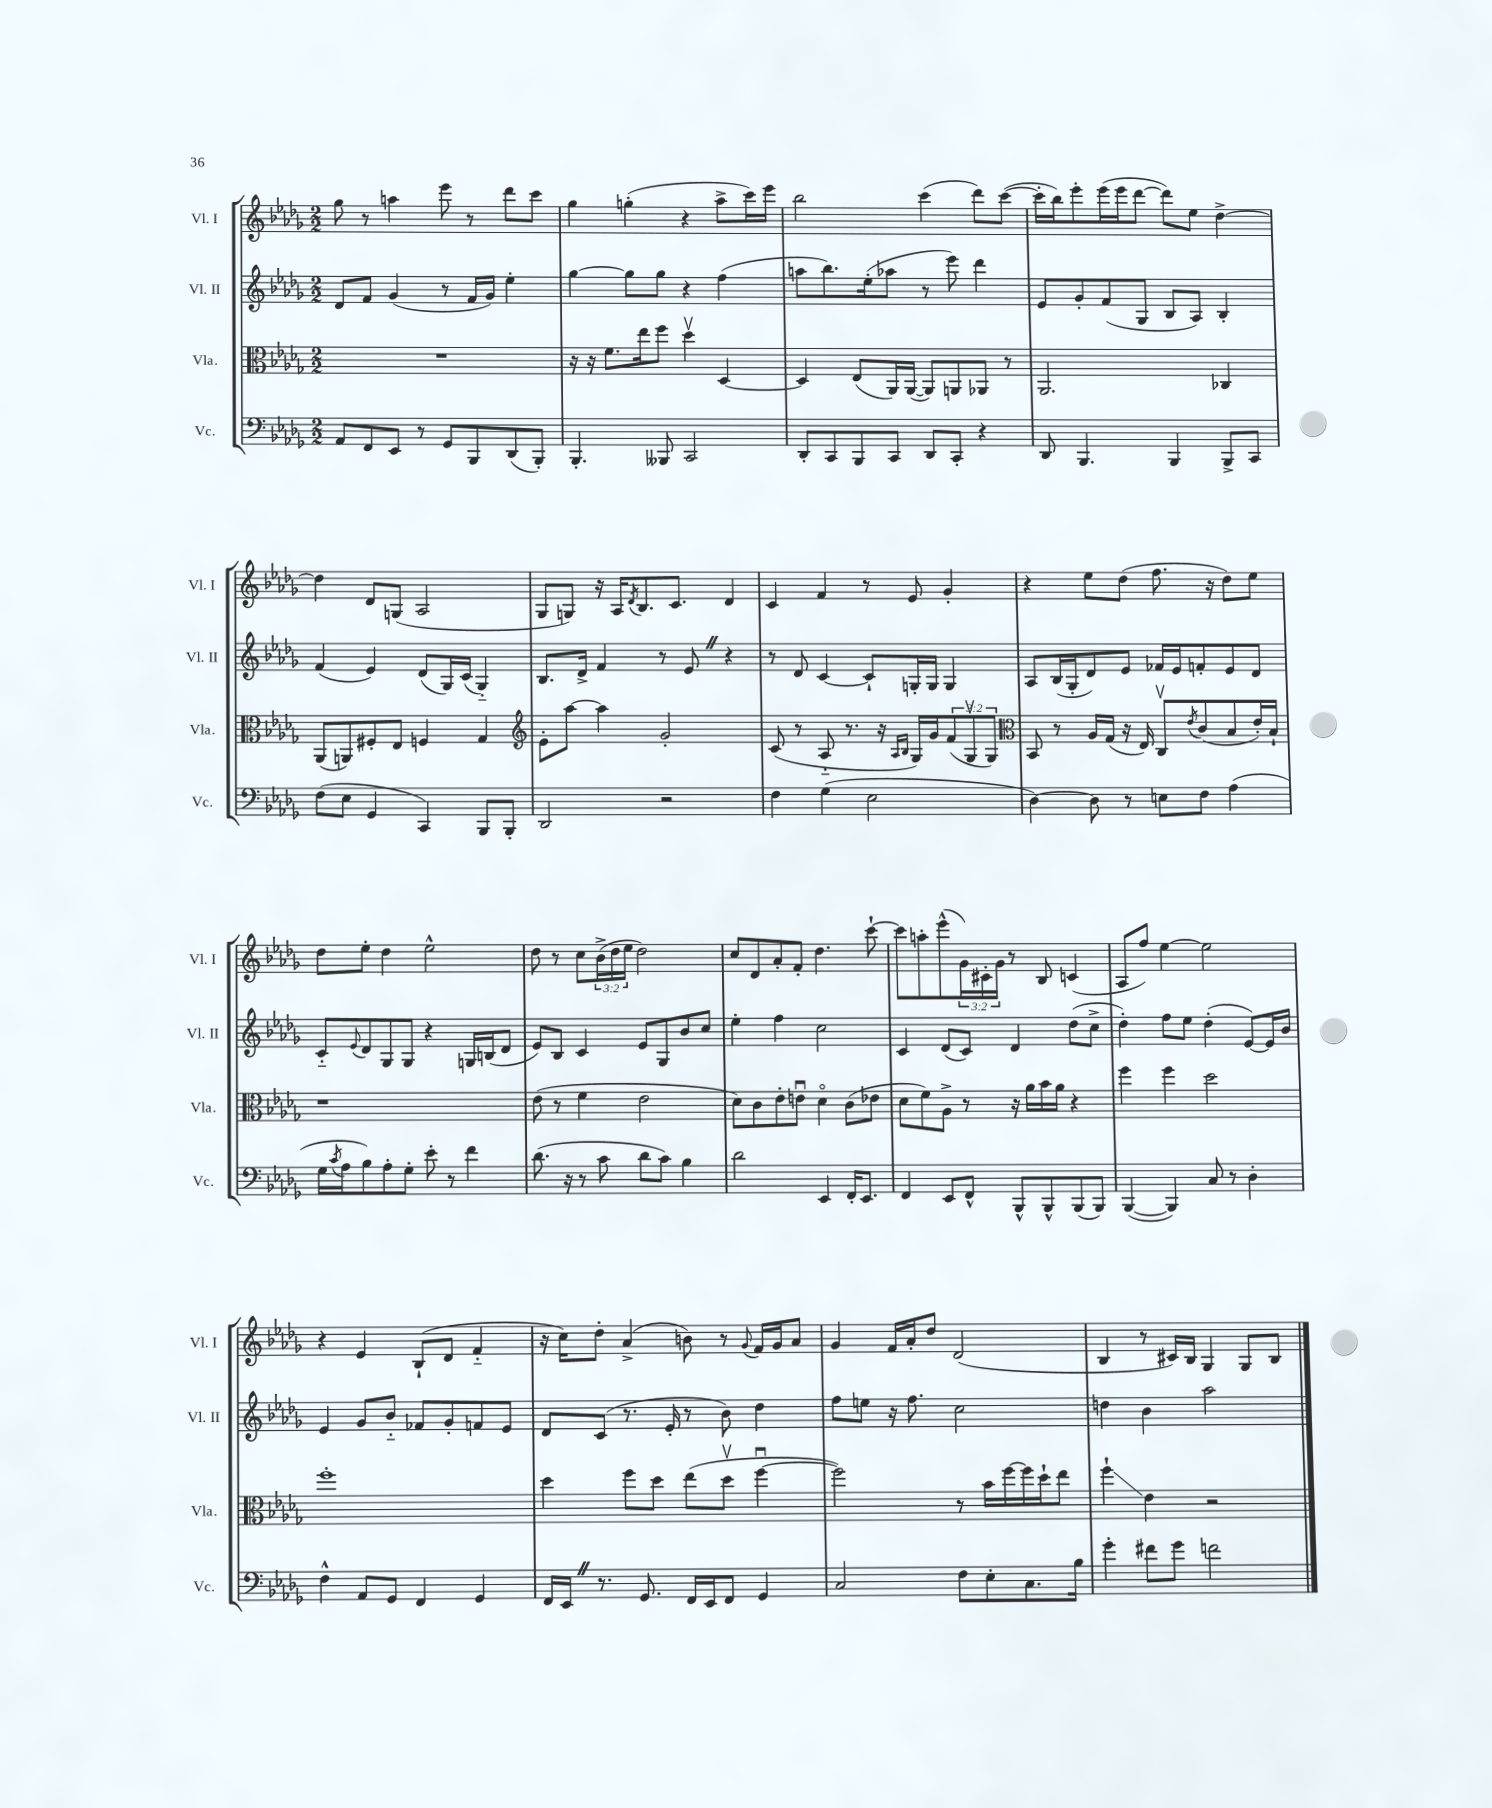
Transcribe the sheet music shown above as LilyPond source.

<<
\new StaffGroup <<
\new Staff = "s0" \with { instrumentName = "Vl. I" shortInstrumentName = "Vl. I" } {
    \clef treble \key des \major \numericTimeSignature \time 2/2 \override Staff.TupletNumber.text = #tuplet-number::calc-fraction-text
    ges''8 r8 a''4 ees'''8 r8 des'''8 c'''8 |
    ges''4 g''4-.( r4 aes''8-> c'''16) ees'''16 |
    bes''2 c'''4( des'''8) c'''8~( |
    c'''16-. bes''16) ees'''8-. ees'''16( ees'''16 des'''8~ des'''8) ees''8 des''4~-> |
    des''4 des'8 g8( aes2 |
    ges8 g8) r16 aes16 \acciaccatura { des'8 } bes8. c'8. des'4 |
    c'4 f'4 r8 ees'8 ges'4-. |
    r4 ees''8 des''8( f''8. r16 des''8) ees''8 |
    des''8 ees''8-. des''4 ees''2-^ |
    des''8 r8 c''8 \tuplet 3/2 { bes'16->( des''16 ees''16 } des''2) |
    c''8 des'8 aes'8-. f'8-. des''4. c'''8~-! |
    c'''8 a''8-. ees'''8-^( \tuplet 3/2 { ges'16) cis'16-. ges'16 } r8 bes8 c'4( |
    aes8 f''8) ees''4~ ees''2 |
    r4 ees'4 bes8-!( des'8 f'4-_ |
    r16 c''16) des''8-. aes'4->( b'8) r8 \appoggiatura { ges'8 } f'16 ges'16 aes'8 |
    ges'4 f'16 aes'16-. des''8 des'2( |
    bes4 r8 cis'16) bes16 ges4 ges8 bes8 \bar "|." |
}
\new Staff = "s1" \with { instrumentName = "Vl. II" shortInstrumentName = "Vl. II" } {
    \clef treble \key des \major \numericTimeSignature \time 2/2
    des'8 f'8 ges'4( r8 f'16 ges'16) ees''4-. |
    ges''4~ ges''8 ges''8 r4 f''4( |
    a''8 bes''8.) ees''16-.( aes''8 r8 ees'''8) des'''4 |
    ees'8 ges'8-. f'8( ges8 bes8 aes8) bes4-. |
    f'4( ees'4) des'8( ges16) c'16( ges4-_) |
    bes8. des'16-> f'4 r8 ees'8 \once \override BreathingSign.text = \markup { \musicglyph "scripts.caesura.straight" } \breathe r4 |
    r8 des'8 c'4~ c'8-! g16-. g16 g4 |
    aes8 bes16( ges16-. des'8) ees'8 fes'16 ees'16 f'8-. ees'8 des'8 |
    c'8-_ \appoggiatura { ees'8 } des'8 ges8 ges8 r4 g16 b16( des'8 |
    ees'8) bes8 c'4 ees'8 ges8 bes'8 c''8 |
    ees''4-. f''4 c''2 |
    c'4 des'8( c'8) des'4 des''8( c''8-> |
    des''4-.) f''8 ees''8 des''4-.( ees'8~) ees'16 bes'16 |
    ees'4 ges'8 bes'8-_ fes'8 ges'8-. f'8 ees'8 |
    des'8 c'8( r8. ees'16-. r8 bes'8) des''4 |
    f''8 e''8 r16 f''8. c''2 |
    d''4 bes'4 aes''2 \bar "|." |
}
\new Staff = "s2" \with { instrumentName = "Vla." shortInstrumentName = "Vla." } {
    \clef alto \key des \major \numericTimeSignature \time 2/2 \override Staff.TupletNumber.text = #tuplet-number::calc-fraction-text
    R1 |
    r16 r16 f'8. ees''16 f''8 des''4\upbow des4~ |
    des4 ees8( aes,16) aes,16~( aes,8) a,8 aes,8 r8 |
    aes,2. ces4 |
    aes,8( a,8) fis8-. ees8 f4 ges4 |
    \clef treble ees'8-. aes''8~ aes''4 ges'2-. |
    c'8( r8 aes8-_ r8. r16 \grace { aes16 bes16 } ges16) ges'16 \tuplet 3/2 { f'8( ges8\upbow ges8) } |
    \clef alto bes,8 r8 aes16 ges16( r16 ees16) c8\upbow \acciaccatura { ees'8 } c'8( bes8 ees'16-.) bes16-! |
    r1 |
    ees'8( r8 f'4 ees'2 |
    des'8) c'8 ees'8-. e'8\downbow des'4\flageolet c'8( ees'8 |
    des'8 f'8) aes8-> r8 r16 aes'16 bes'16 aes'16 r4 |
    f''4 f''4 des''2 |
    f''1-. |
    des''4 f''8 des''8 ees''8( des''8\upbow f''4~\downbow |
    f''2) r8 bes'16 f''16~ f''16 des''16-! ees''8 |
    f''4-!\glissando ees'4 r2 \bar "|." |
}
\new Staff = "s3" \with { instrumentName = "Vc." shortInstrumentName = "Vc." } {
    \clef bass \key des \major \numericTimeSignature \time 2/2
    aes,8 f,8 ees,8 r8 ges,8 bes,,8 des,8( bes,,8-.) |
    bes,,4.-. beses,,8 c,2 |
    des,8-. c,8 bes,,8 c,8 des,8 c,8-. r4 |
    des,8 bes,,4. bes,,4 bes,,8-> c,8 |
    f8( ees8 ges,4 c,4) bes,,8 bes,,8-. |
    des,2 r2 |
    f4 ges4( ees2 |
    des4~) des8 r8 e8 f8 aes4( |
    ges16 \acciaccatura { c'8 } aes16 bes8) aes8-. ges8-. ees'8-. r8 f'4 |
    des'8.( r16 r8 c'8 des'8 c'8) bes4 |
    des'2 ees,4 f,16-. ees,8. |
    f,4 ees,8 f,8-^ bes,,8-^ bes,,8-^ bes,,8( bes,,8) |
    bes,,4~( bes,,4) c8 r8 des4-. |
    f4-^ aes,8 ges,8 f,4 ges,4 |
    f,16 ees,16 \once \override BreathingSign.text = \markup { \musicglyph "scripts.caesura.straight" } \breathe r8. ges,8. f,16 ees,16 f,8 ges,4 |
    c2 f8 ees8-. c8. bes16 |
    ges'4-. fis'8 ges'8 f'2 \bar "|." |
}
>>
>>
\layout { \context { \Score \remove "Bar_number_engraver" } }
